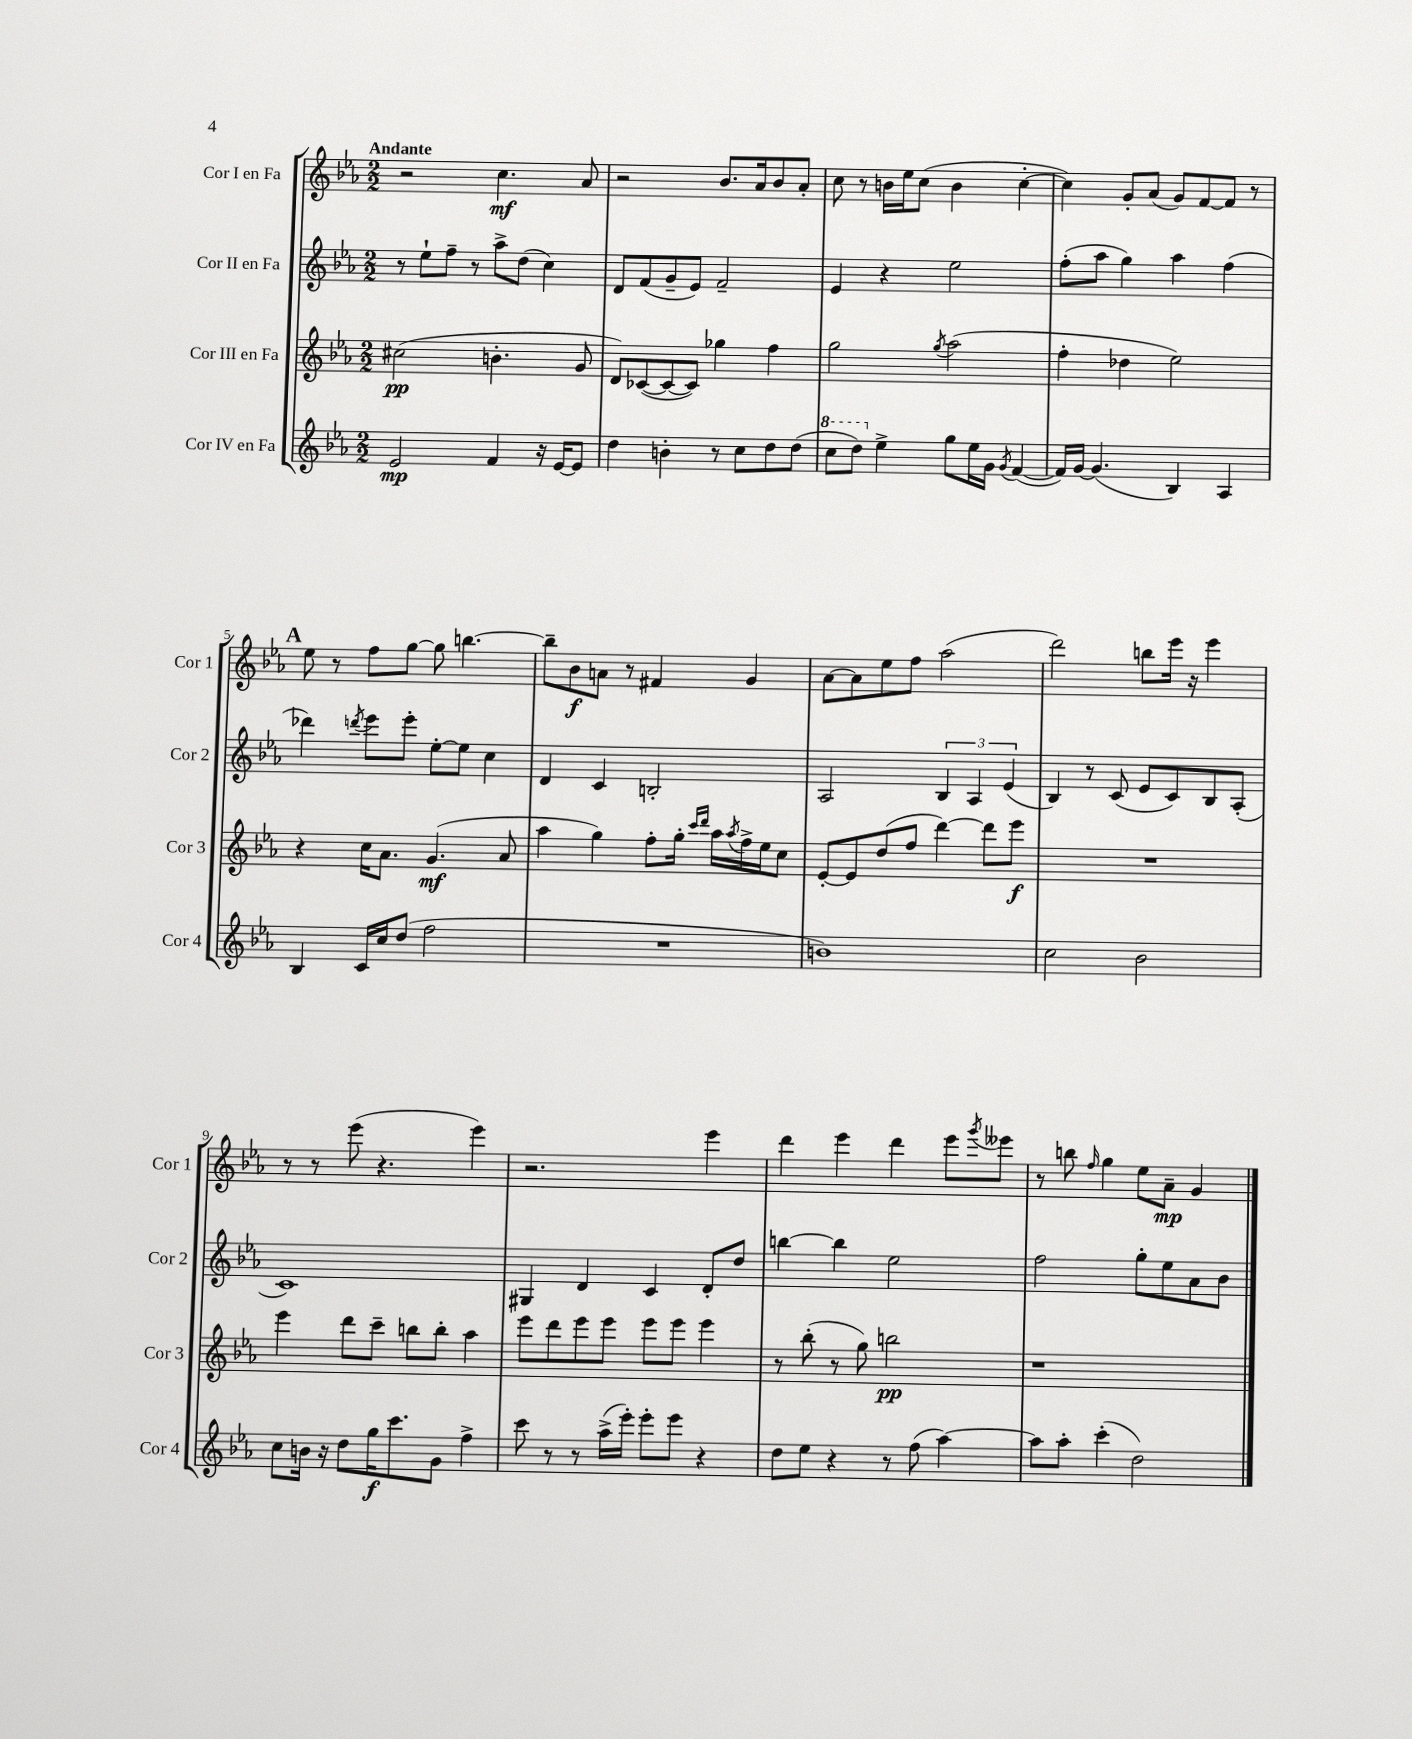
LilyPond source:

<<
\new StaffGroup <<
\new Staff = "s0" \with { instrumentName = "Cor I en Fa" shortInstrumentName = "Cor 1" } {
    \clef treble \key ees \major \numericTimeSignature \time 2/2 \tempo "Andante"
    r2 c''4.\mf aes'8 |
    r2 bes'8. aes'16 bes'8 aes'8-. |
    c''8 r8 b'16 ees''16 c''8( b'4 c''4~-. |
    c''4) g'8-. aes'8( g'8) f'8~ f'8 r8 |
    \mark \markup { \bold "A" } ees''8 r8 f''8 g''8~ g''8 b''4.~ |
    b''8-- bes'8\f a'8 r8 fis'4 g'4 |
    aes'8~ aes'8 ees''8 f''8 aes''2( |
    d'''2) b''8 ees'''16 r16 ees'''4 |
    r8 r8 ees'''8( r4. ees'''4) |
    r2. ees'''4 |
    d'''4 ees'''4 d'''4 ees'''8 \acciaccatura { g'''8 } eeses'''8 |
    r8 b''8 \grace { f''16 } g''4 ees''8 aes'8--\mp g'4 \bar "|." |
}
\new Staff = "s1" \with { instrumentName = "Cor II en Fa" shortInstrumentName = "Cor 2" } {
    \clef treble \key ees \major \numericTimeSignature \time 2/2
    r8 ees''8-! f''8-- r8 aes''8-> d''8( c''4) |
    d'8 f'8( g'8-- ees'8) f'2-- |
    ees'4 r4 ees''2 |
    f''8-.( aes''8 g''4) aes''4 f''4( |
    \mark \markup { \bold "A" } des'''4) \acciaccatura { d'''8 } ees'''8 ees'''8-. ees''8~-. ees''8 c''4 |
    d'4 c'4 b2-. |
    aes2 \tuplet 3/2 { bes4 aes4 ees'4( } |
    bes4) r8 c'8( ees'8 c'8) bes8 aes8-.( |
    c'1) |
    gis4 d'4 c'4 d'8-. d''8 |
    b''4~ b''4 ees''2 |
    f''2 g''8-. ees''8 aes'8 bes'8 \bar "|." |
}
\new Staff = "s2" \with { instrumentName = "Cor III en Fa" shortInstrumentName = "Cor 3" } {
    \clef treble \key ees \major \numericTimeSignature \time 2/2
    cis''2\pp( b'4.-. g'8 |
    d'8) ces'8~( ces'8~ ces'8) ges''4 f''4 |
    g''2 \acciaccatura { g''8 } aes''2( |
    f''4-. des''4 ees''2) |
    \mark \markup { \bold "A" } r4 c''16 aes'8. g'4.\mf( aes'8 |
    aes''4 g''4) f''8-. g''16-. \grace { c'''16 d'''16 } aes''16 \acciaccatura { aes''8 } f''16-> ees''16 c''8 |
    ees'8~-. ees'8 d''8( f''8 d'''4~) d'''8 ees'''8\f |
    R1 |
    ees'''4 d'''8 c'''8-- b''8 b''8-. aes''4 |
    ees'''8 d'''8 ees'''8 ees'''8 ees'''8 ees'''8 ees'''4 |
    r8 bes''8-.( r8 g''8) b''2\pp |
    r1 \bar "|." |
}
\new Staff = "s3" \with { instrumentName = "Cor IV en Fa" shortInstrumentName = "Cor 4" } {
    \clef treble \key ees \major \numericTimeSignature \time 2/2
    ees'2\mp f'4 r16 ees'16~ ees'8 |
    d''4 b'4-. r8 c''8 d''8 d''8( |
    \ottava #1 c'''8 d'''8) \ottava #0 ees''4-> g''8 ees''16 g'16 \acciaccatura { g'8 } f'4~( |
    f'16) g'16~ g'4.( bes4) aes4 |
    \mark \markup { \bold "A" } bes4 c'16 c''16 d''8( f''2 |
    R1 |
    b'1) |
    c''2 bes'2 |
    c''8 b'16 r16 d''8 g''16\f c'''8. g'8 f''4-> |
    c'''8 r8 r8 aes''16->( ees'''16-.) ees'''8-. ees'''8 r4 |
    d''8 ees''8 r4 r8 f''8( aes''4~) |
    aes''8 aes''8-. c'''4-.( d''2) \bar "|." |
}
>>
>>
